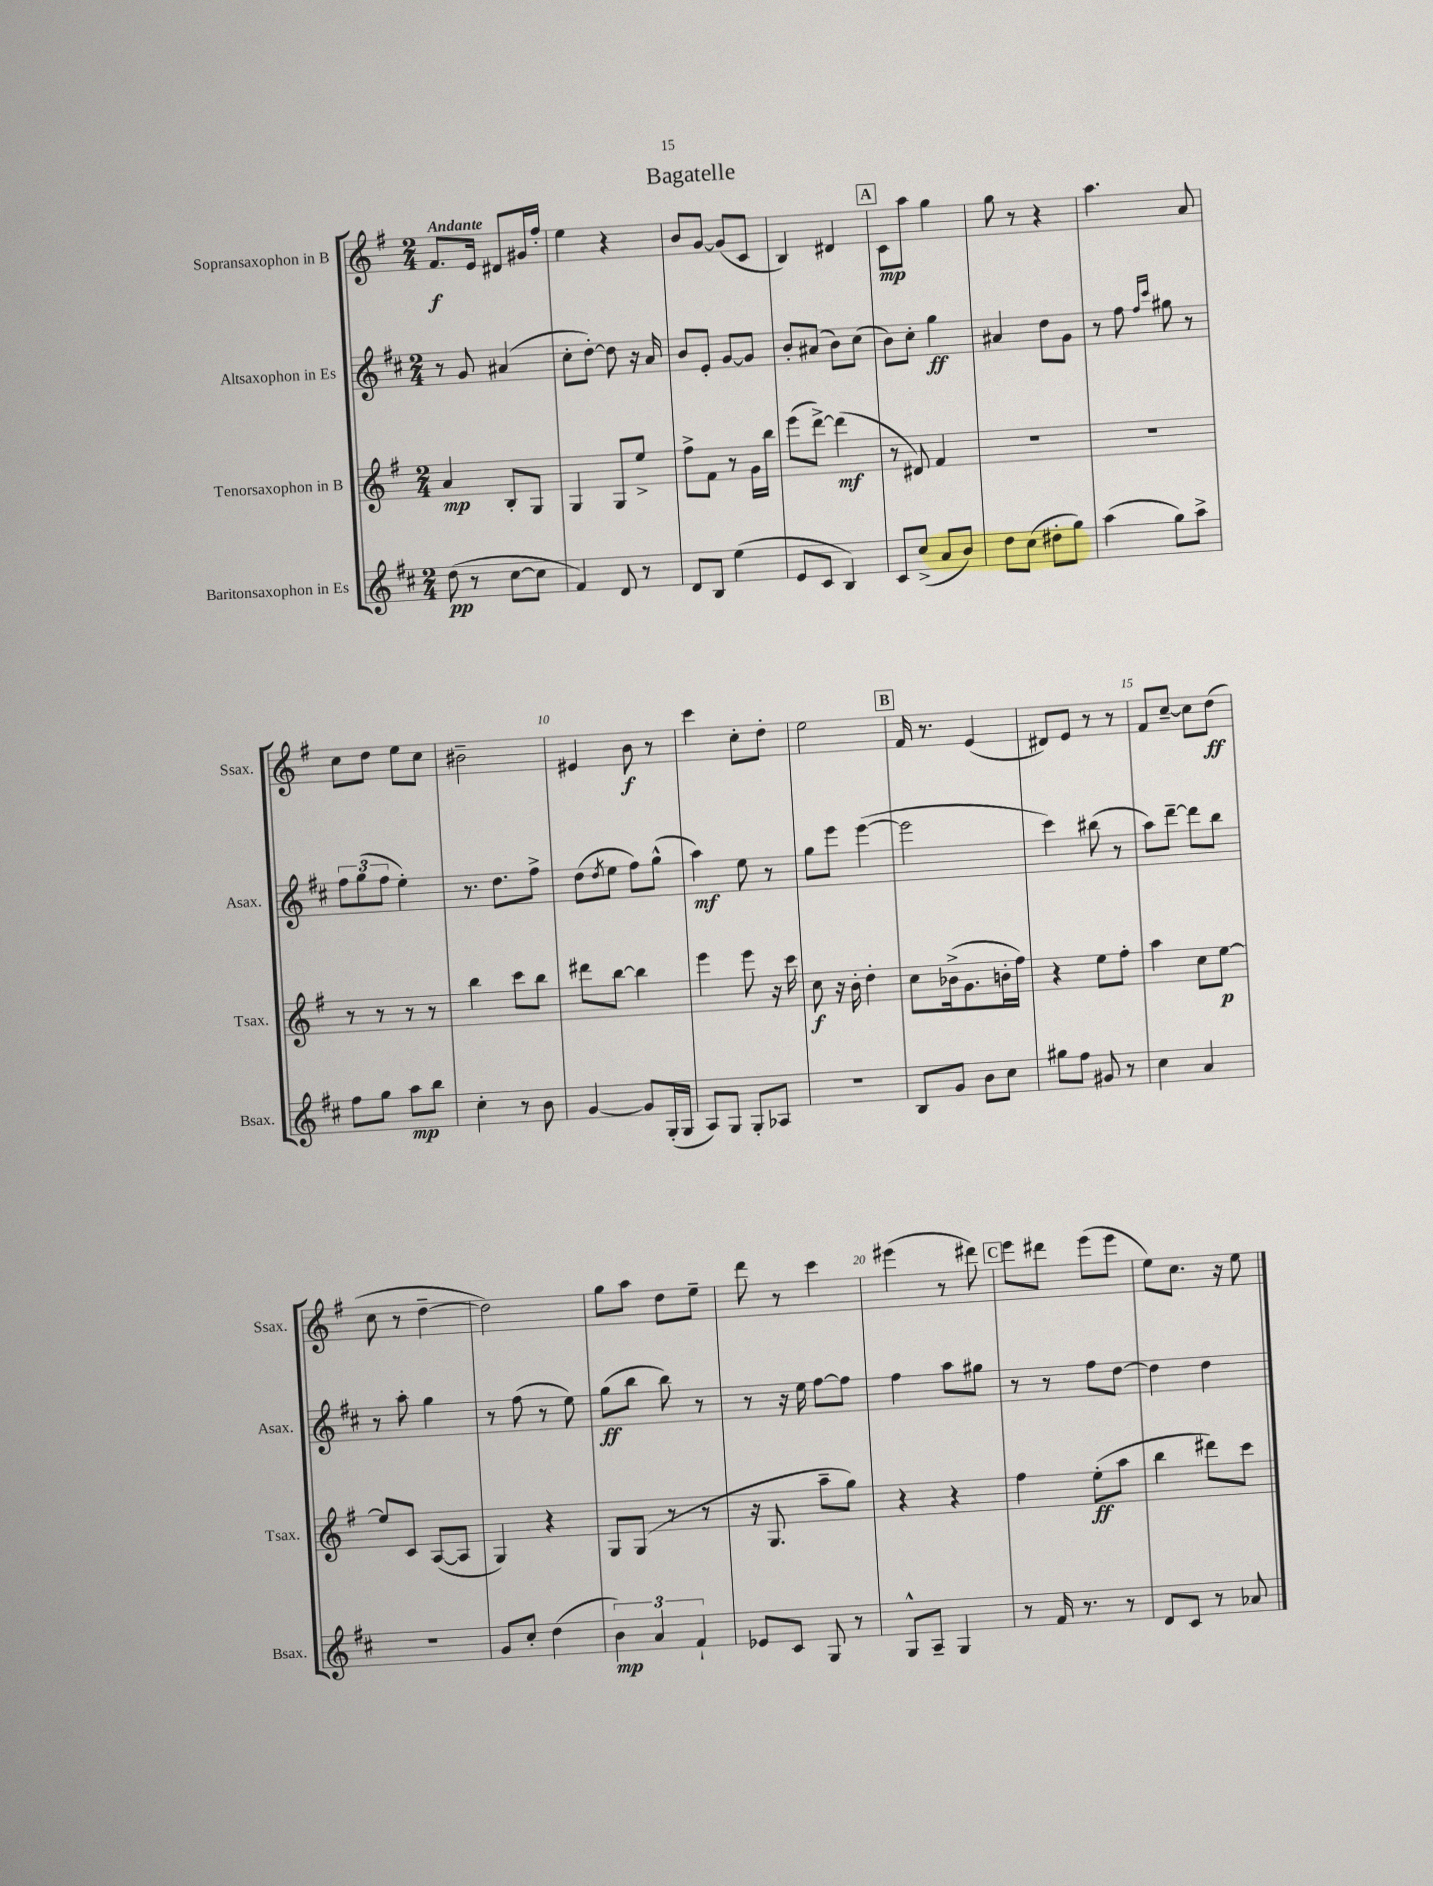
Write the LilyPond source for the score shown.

\header { title = "Bagatelle" }
<<
\new StaffGroup <<
\new Staff = "s0" \with { instrumentName = "Sopransaxophon in B" shortInstrumentName = "Ssax." } {
    \clef treble \key g \major \numericTimeSignature \time 2/4 \tempo "Andante"
    fis'8.\f e'16 dis'8 gis'16 fis''16-. |
    e''4 r4 |
    b'8 g'8~ g'8( c'8 |
    b4) dis'4 |
    \mark \markup { \box "A" } c'8\mp a''8 g''4 |
    g''8 r8 r4 |
    a''4. a'8 |
    c''8 d''8 e''8 c''8 |
    bis'2-- |
    eis'4 b'8\f r8 |
    c'''4 c''8-. d''8-. |
    e''2 |
    \mark \markup { \box "B" } fis'16 r8. e'4( |
    dis'8) e'8 r8 r8 |
    fis'8 c''8~-- c''8 d''8\ff( |
    c''8 r8 d''4~-- |
    d''2) |
    g''8 a''8 d''8 e''8-- |
    d'''8 r8 c'''4 |
    eis'''4( r8 dis'''8) |
    \mark \markup { \box "C" } e'''8 dis'''8 e'''8( e'''8 |
    e''8) c''8. r16 e''8 \bar "|." |
}
\new Staff = "s1" \with { instrumentName = "Altsaxophon in Es" shortInstrumentName = "Asax." } {
    \clef treble \key d \major \numericTimeSignature \time 2/4
    r8 g'8 ais'4( |
    cis''8-. d''8~-.) d''8 r16 a'16 |
    b'8 e'8-. g'8~ g'8 |
    b'8-. ais'8( b'8) cis''8( |
    \mark \markup { \box "A" } b'8) cis''8-. g''4\ff |
    ais'4 d''8 g'8 |
    r8 fis''8 \grace { fis''16 cis'''16 } gis''8 r8 |
    \tuplet 3/2 { fis''8 g''8( fis''8 } e''4-.) |
    r8. d''8. fis''8-> |
    d''8( \acciaccatura { d''8 } e''8 fis''8) g''8-^( |
    a''4\mf) e''8 r8 |
    g''8 e'''8 e'''4~( |
    \mark \markup { \box "B" } e'''2 |
    cis'''4) bis''8( r8 |
    a''8) d'''8~-- d'''8 b''8 |
    r8 a''8-. g''4 |
    r8 fis''8( r8 e''8) |
    g''8\ff( b''8 b''8) r8 |
    r8 r16 e''16 fis''8~ fis''8 |
    fis''4 a''8 gis''8 |
    \mark \markup { \box "C" } r8 r8 fis''8 d''8~ |
    d''4 d''4 \bar "|." |
}
\new Staff = "s2" \with { instrumentName = "Tenorsaxophon in B" shortInstrumentName = "Tsax." } {
    \clef treble \key g \major \numericTimeSignature \time 2/4
    a'4\mp b8-. g8 |
    g4 g8 e''8-> |
    fis''8-> fis'8 r8 g'16 b''16 |
    e'''8( d'''8~->) d'''4\mf( |
    \mark \markup { \box "A" } r8 dis'8) fis'4 |
    R2 |
    R2 |
    r8 r8 r8 r8 |
    b''4 c'''8 b''8 |
    dis'''8 b''8~ b''4 |
    e'''4 e'''8 r16 c'''16 |
    c''8\f r16 b'16-. d''4-. |
    \mark \markup { \box "B" } c''8 bes'16->( g'8. b'16-. fis''16) |
    r4 e''8 fis''8-. |
    a''4 c''8 e''8~\p |
    e''8 c'8 a8~( a8 |
    g4) r4 |
    g8 g8( r8 r8 |
    r16 g8. a''8-- g''8) |
    r4 r4 |
    \mark \markup { \box "C" } fis''4 e''8-.\ff( a''8 |
    b''4 dis'''8) c'''8 \bar "|." |
}
\new Staff = "s3" \with { instrumentName = "Baritonsaxophon in Es" shortInstrumentName = "Bsax." } {
    \clef treble \key d \major \numericTimeSignature \time 2/4
    d''8\pp( r8 cis''8~ cis''8 |
    fis'4) d'8 r8 |
    d'8 b8 e''4( |
    e'8 cis'8 b4) |
    \mark \markup { \box "A" } cis'8 cis''8->( a'8 b'8) |
    d''8 cis''8( dis''8-. g''8) |
    a''4( g''8) a''8-> |
    fis''8 g''8 a''8\mp b''8 |
    cis''4-. r8 b'8 |
    g'4~ g'8 g16-.( g16 |
    a8) g8 g8-. aes8 |
    R2 |
    \mark \markup { \box "B" } b8 g'8 b'8 cis''8 |
    gis''8 fis''8 gis'8 r8 |
    cis''4 a'4 |
    R2 |
    g'8 cis''8-. d''4( |
    \tuplet 3/2 { b'4\mp) a'4 fis'4-! } |
    ees'8 cis'8 g8 r8 |
    g8-^ a8-- g4 |
    \mark \markup { \box "C" } r8 fis'16 r8. r8 |
    d'8 cis'8 r8 aes'8 \bar "|." |
}
>>
>>
\layout { \context { \Score \override BarNumber.break-visibility = ##(#f #t #t) barNumberVisibility = #(every-nth-bar-number-visible 5) } }
